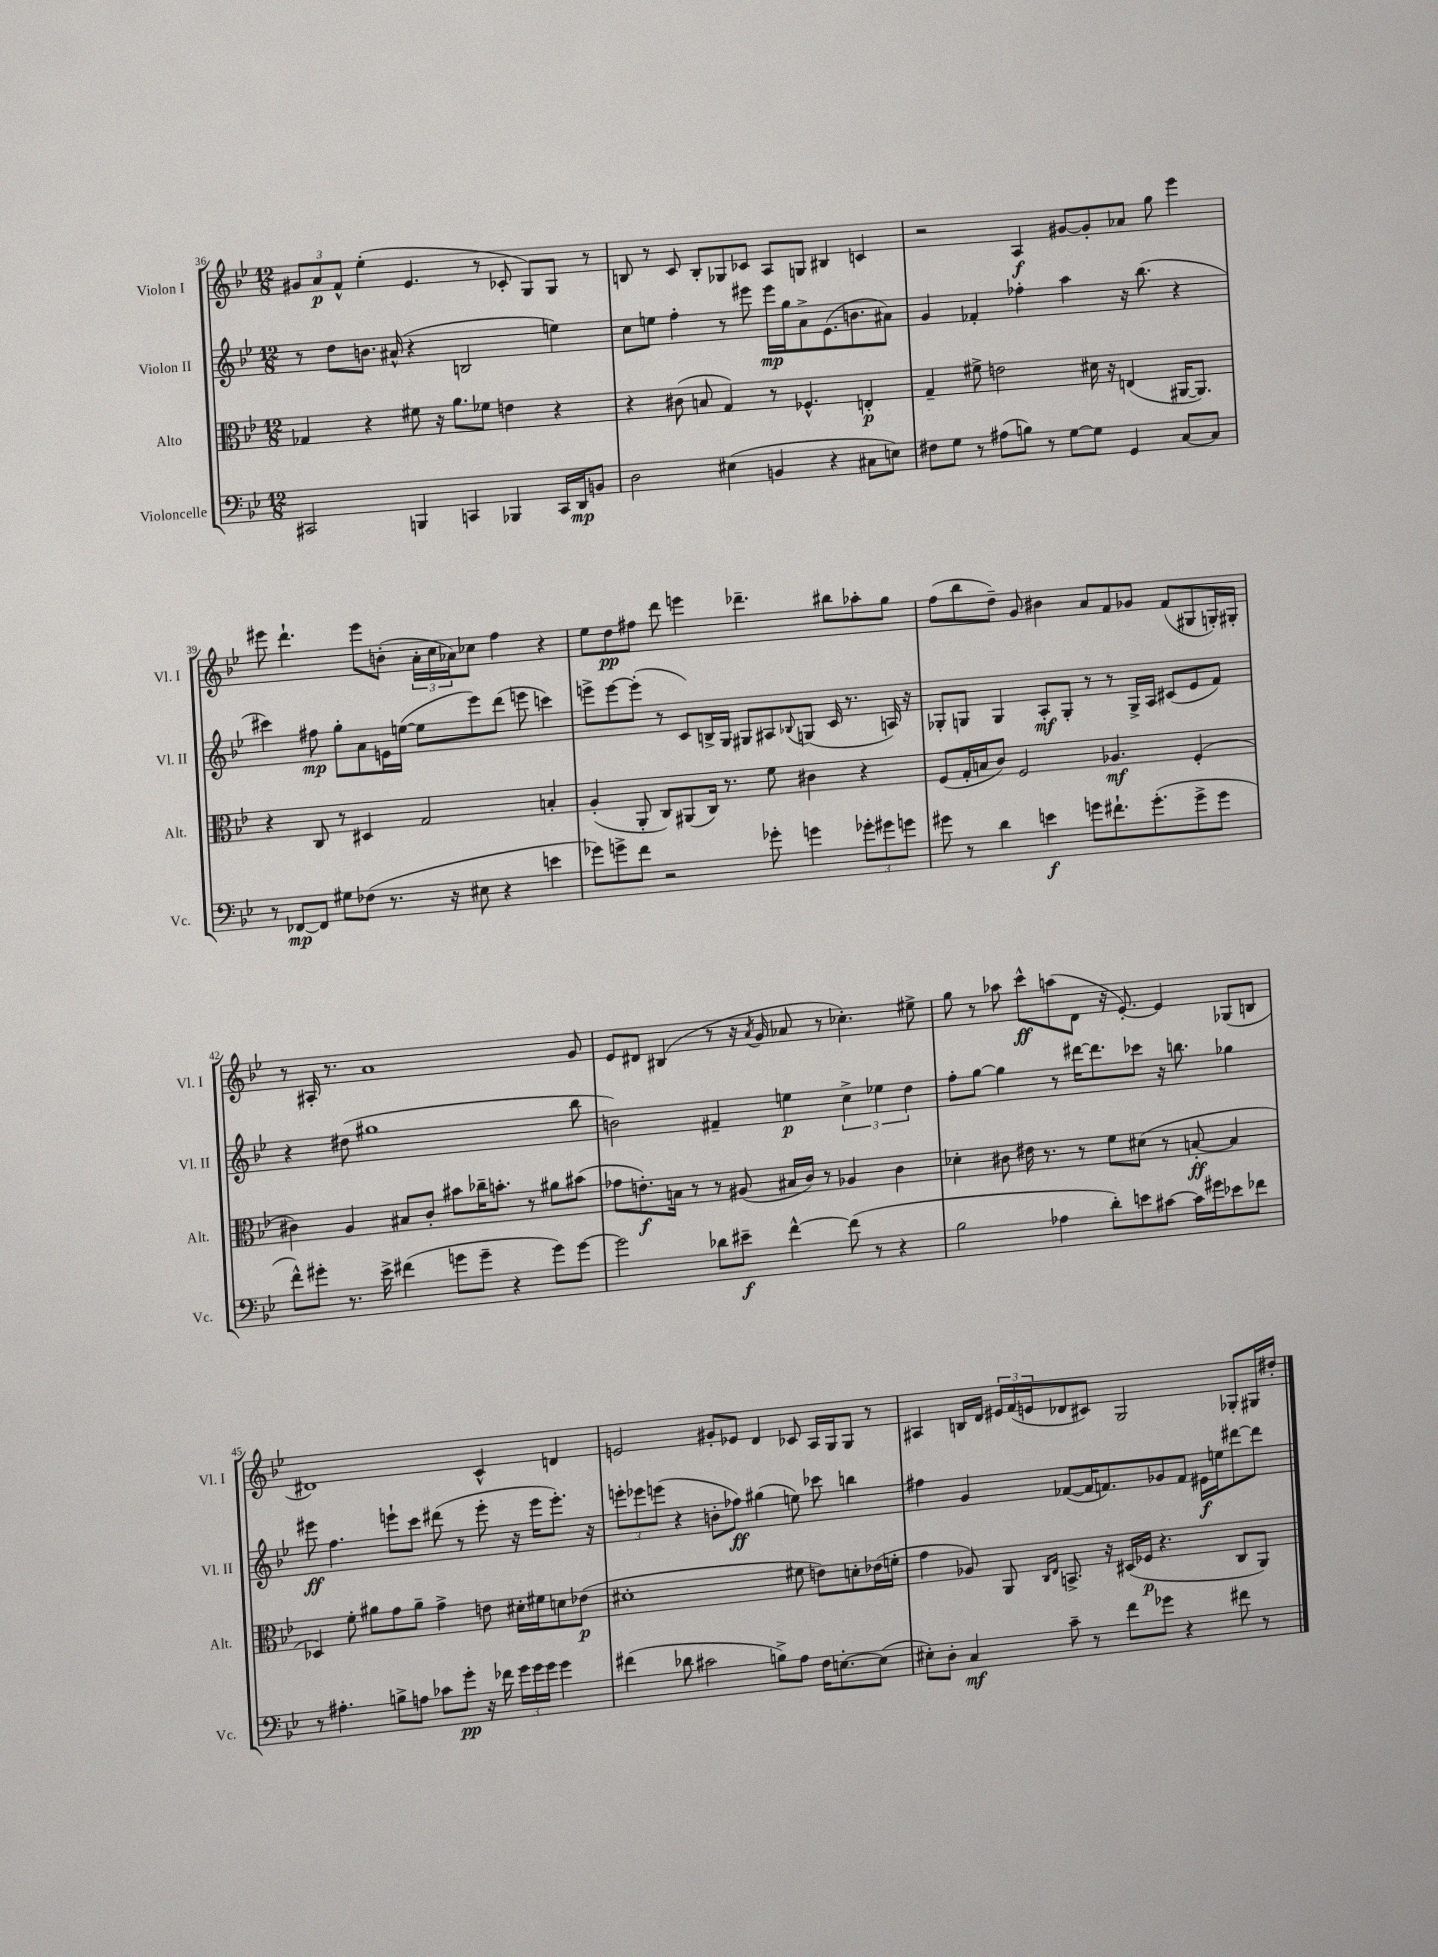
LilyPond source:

<<
\new StaffGroup <<
\new Staff = "s0" \with { instrumentName = "Violon I" shortInstrumentName = "Vl. I" } {
    \clef treble \key bes \major \numericTimeSignature \time 12/8
    \tuplet 3/2 { gis'8 a'8\p f'8-^ } ees''4-.( ees'4. r8 ces'8-. g8) g8 r8 |
    b8 r8 c'8 b8-. ges8 ces'8 a8 g8 bis4 c'4 |
    r2 a4\f gis'8~ gis'8-. aes'8 g''8 ees'''4 |
    eis'''8 d'''4.-! eis'''8 b'8-.( \tuplet 3/2 { a'16-. c''16 aes'16) } ces''8 f''4 r4 |
    ees''8 d''8\pp fis''8 d'''8 e'''4 des'''4.-- bis''8 aes''8-. g''8 |
    f''8( bes''8 d''8--) g'8 bis'4 a'8 f'8 ges'8 f'8( gis8 g16-.) gis16-. |
    r8 ais16-. r8. a'1 g'8 |
    ees'8 dis'8 bis4( r8 r16 \acciaccatura { a'8 } g'16 aes'8 r8 ces''4.-.) eis''8-> |
    g''8 r8 aes''8 c'''8-^\ff a''8( d'8 r16 ees'8.~-.) ees'4 ges8( b8 |
    dis'1) c'4-^ d'4 |
    e'2 gis'8-. ees'8 d'4 ces'8 a16 g16 g8 r8 |
    ais4 b16 d'16 \tuplet 3/2 { eis'16 f'16( e'16 } des'8 cis'8) g2 ges8-. gis16 dis''16-. \bar "|." |
}
\new Staff = "s1" \with { instrumentName = "Violon II" shortInstrumentName = "Vl. II" } {
    \clef treble \key bes \major \numericTimeSignature \time 12/8
    r8 d''8 b'8. ais'16-^( r4 b2 e''4) |
    c''8 e''8 f''4-. r8 eis'''8 eis'''16\mp g''16 a'8-> ees'8.( b'8. ais'8) |
    g'4 fes'4-. fes''4-. a''4 r16 bes''8.( r4 |
    cis'''4) fis''8\mp g''8-. a'8 e'16 e''16~( e''8 ees'''8) d'''8( e'''8 c'''4) |
    e'''8-> e'''8~ e'''8-.( r8 c'8) b16-> g16 gis8 ais8 \appoggiatura { bes8 } g8( c'16 r8. a16) r16 |
    ges8-. g8 g4 a8-.\mf g8-. r8 r8 g16-> a16 cis'8( ees'8 f'8) |
    r4 dis''8( gis''1 bes''8 |
    b'2) fis'4-- e''4\p \tuplet 3/2 { c''4-> ees''4 d''4 } |
    f''8-. g''8~ g''4 r8 dis'''16~ dis'''8. ces'''8 r16 b''8. ges''4 |
    eis'''8\ff f''4. e'''8-! c'''8 dis'''8( r8 e'''8-. r16 e'''16 e'''8.-.) r16 |
    \tuplet 3/2 { e'''8-. ees'''8 e'''8( } r4 b'8-. fes''8\ff) gis''4( e''8) ces'''8 b''4 |
    fis''4 g'4 fes'8~( fes'16 f'8.) ges'8 f'8 eis'16\f e''16 dis'''8~ dis'''8 \bar "|." |
}
\new Staff = "s2" \with { instrumentName = "Alto" shortInstrumentName = "Alt." } {
    \clef alto \key bes \major \numericTimeSignature \time 12/8
    ges4 r4 fis'8 r16 a'8. fes'8 e'4 r4 |
    r4 cis'8( b8 g4) r8 fes4.-^ e4-.\p |
    g4-- fis'8-> e'2 dis'16 r16 e4( ais,16~ ais,8.) |
    r4 c8 r8 dis4 g2 b4-. |
    a4-.( a,8-. c8) ais,8( c16) r8. f'8 cis'4 r4 |
    f8( g16-. b16 c'8) f2 aes4.\mf f4-.( |
    cis'4) a4 bis8 cis'8-. bis'8 ces''16-- b'8.-. r8 ais'8 bis'8( |
    ges'8 e'8.-.\f) b16 r8 r8 ais8( bis16 c'16) r8 aes4 c'4 |
    des'4-. cis'8 eis'16 r8. r8 f'8 dis'8( r8 b8~-.\ff b4 |
    des4) f'8-. ais'8 g'8 ais'8-- g'4-> e'8 dis'16-. fis'16 d'8 ees'8\p( |
    dis'1-. fis'8 e'8) d'8-. ees'16( f'16-. |
    g'4 aes8) a,8 \grace { c16 ees16 } b,8.-> r16 dis16( fes16\p r4. c8 a,8) \bar "|." |
}
\new Staff = "s3" \with { instrumentName = "Violoncelle" shortInstrumentName = "Vc." } {
    \clef bass \key bes \major \numericTimeSignature \time 12/8
    cis,2 b,,4 c,4 bes,,4 c,16 d,16\mp b,8 |
    d2 eis4( b,4 r4 cis8 e8) |
    fis8 g8 r8 ais8( b8) r8 g8~ g8 g,4 c8~ c8 |
    r8 fes,8~\mp fes,8 gis8 fes8( r8. r16 eis8 r4 e'4 |
    ges'8) g'8-> f'8 r2 ges'8-. g'4 \tuplet 3/2 { ges'8-. gis'8 g'8 } |
    gis'8 r8 d'4 e'4\f g'8 fis'8.-! g'8.-.( g'8-> g'8 |
    f'8-^) gis'8-. r8. ees'16-> fis'4( g'8 g'8-- r4 g'8) g'8~ |
    g'2 des'8 eis'8--\f f'4~-^ f'8( r8 r4 |
    bes2 aes4 d'8-.) e'8 cis'8~ cis'16 gis'16 ees'8 fes'8 |
    r8 ais4.-. b8-> a8 ces'8 g'8-.\pp r16 fes'16 \tuplet 3/2 { g'16 g'16 g'16 } g'4 |
    fis'4( des'8 cis'2 b8->) a8 f16 e8.~-. e8( |
    eis8-.) d8-. c4\mf c'8-- r8 f'8 ges'8 r4 fis'8 r8 \bar "|." |
}
>>
>>
\layout { \context { \Score currentBarNumber = #36 } }
